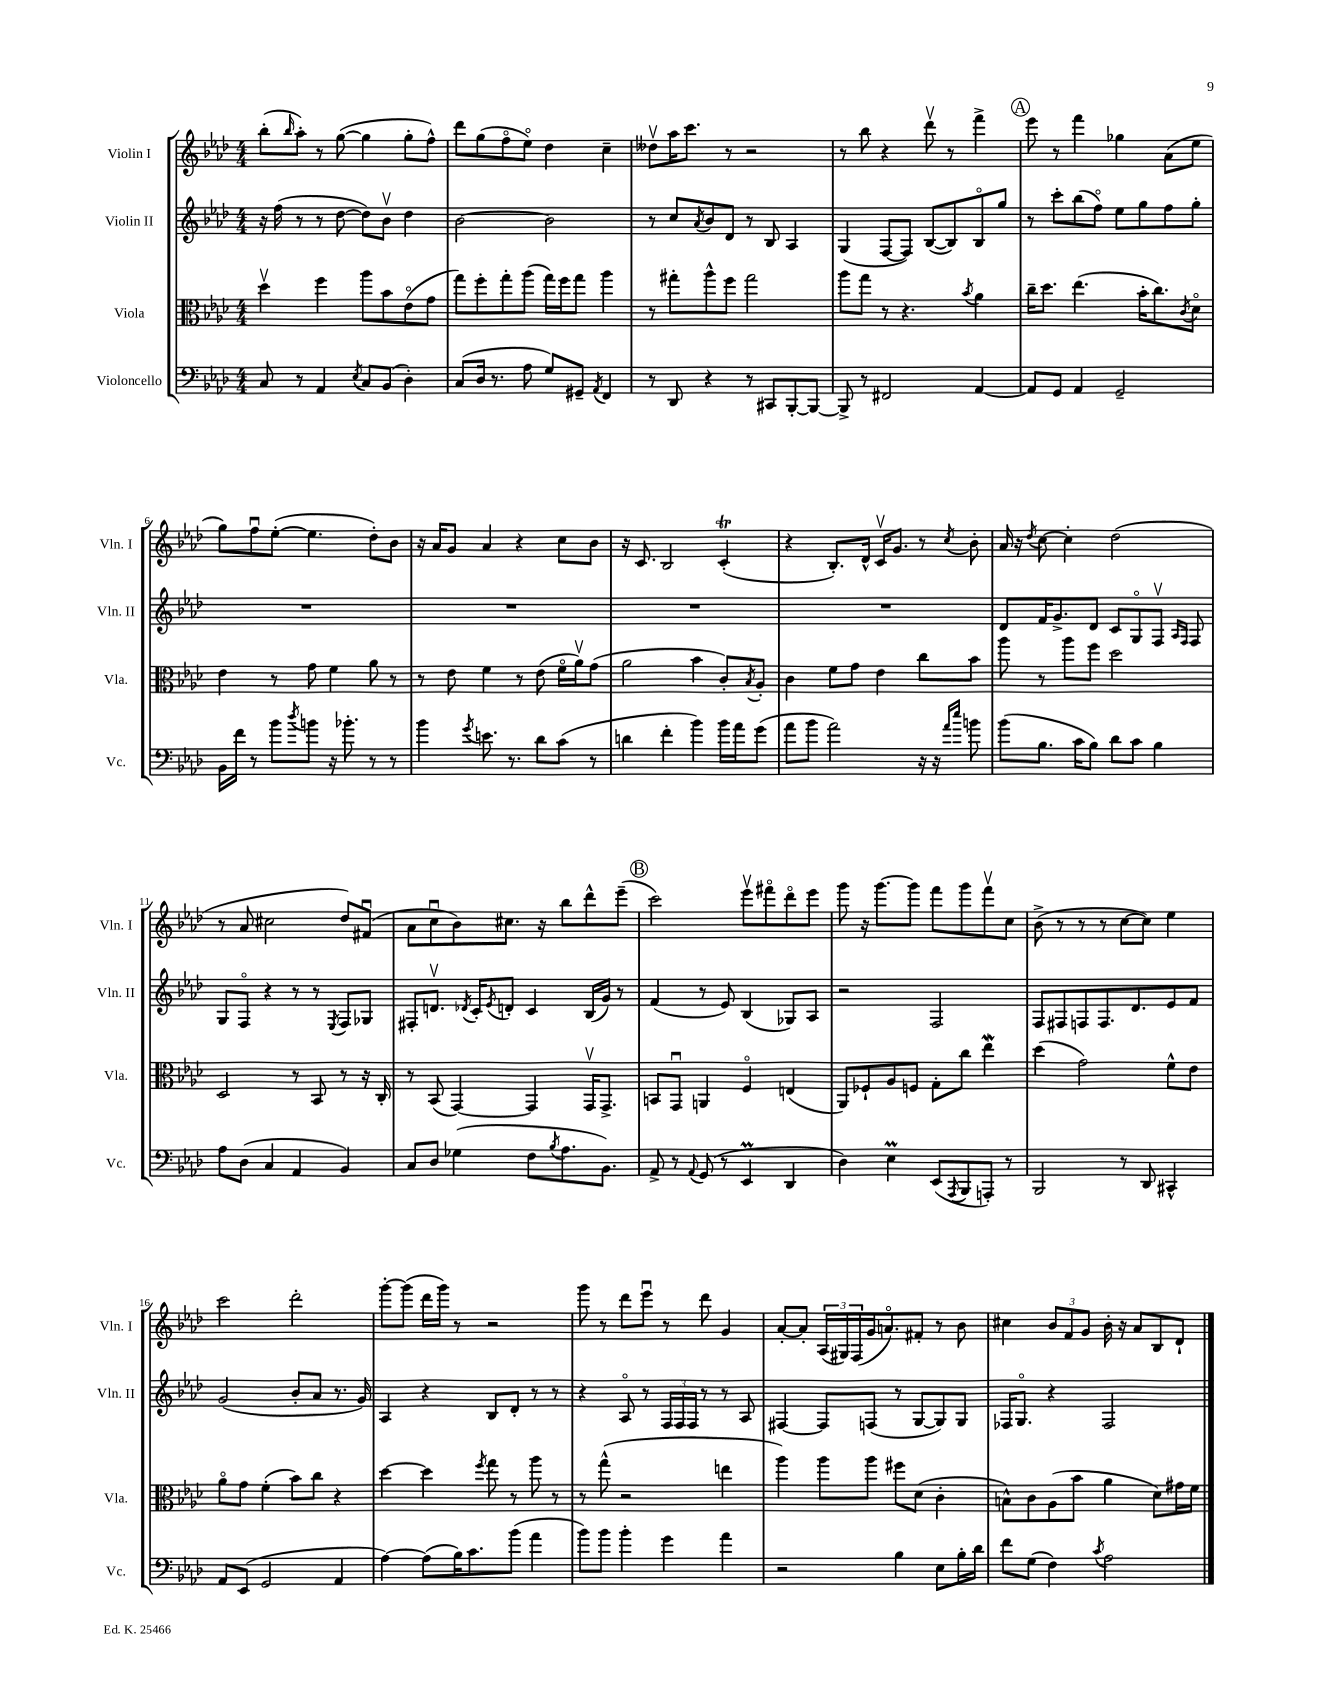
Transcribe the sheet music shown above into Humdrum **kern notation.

**kern	**kern	**kern	**kern
*staff4	*staff3	*staff2	*staff1
*clefF4	*clefC3	*clefG2	*clefG2
*k[b-e-a-d-]	*k[b-e-a-d-]	*k[b-e-a-d-]	*k[b-e-a-d-]
*M4/4	*M4/4	*M4/4	*M4/4
8C	4dd-v	16r	(8bb-'
.	.	(16ff	.
.	.	.	16qqbb-
8r	.	8r	8aa-')
4AA-	4ff	8r	8r
.	.	[8dd-	([8gg
8qE-	.	.	.
8C	8aa-	8dd-])	4gg]
(8BB-	8b-	8b-v	.
4D-')	(8e-o	4dd-	8gg'
.	8g	.	8ff^^)
=	=	=	=
(8C	8gg)	[2b-	8ddd-
16D-	8ff'	.	(8gg
8.r	.	.	.
.	8gg'	.	8ffo
8A-	(8aa-	.	8ee-o)
8G)	16gg)	2b-]	4dd-
.	16ff	.	.
8GG#~	8gg	.	.
8qAA-	.	.	.
4FF	4aa-	.	4cc~
=	=	=	=
8r	8r	8r	8dd--v
8DD-	8gg#'	8cc	16aa-
.	.	.	8.ccc
.	.	8qa-	.
4r	8aa-^^	8b-	.
.	8ff	8d-	8r
8r	2gg#	8r	2r
8CC#	.	8B-	.
[8BBB-'	.	4A-	.
8BBB-_	.	.	.
=	=	=	=
8BBB-^]	8aa-	(4G	8r
8r	8gg	.	8bb-
2FF#	8r	[8F	4r
.	4.r	8F])	.
.	.	([8B-	8ddd-v
.	.	8B-])	8r
.	8qb-	.	.
[4AA-	4a-	8B-o	4fff^
.	.	8gg	.
=	=	=	=
8AA-]	16cc~	8r	8eee-
.	8.dd-	.	.
8GG	.	8ccc'	8r
4AA-	(4.ee-	(8bb-	4fff
.	.	8ffo)	.
2GG~	.	8ee-	4gg-
.	16b-'	8gg	.
.	8.cc)	.	.
.	.	8ff	(8a-
.	8qc	.	.
.	8d-o	8gg'	8ee-
=	=	=	=
16BB-	4e-	1r	8gg)
16f	.	.	.
8r	.	.	8ffu
8b-	8r	.	([8ee-'
8qdd-	.	.	.
8b	8g	.	4.ee-]
16r	4f	.	.
8.b-'	.	.	.
8r	8a-	.	8dd-')
8r	8r	.	8b-
=	=	=	=
4b-	8r	1r	16r
.	.	.	16a-
.	8e-	.	8g
8qg	.	.	.
8.e	4f	.	4a-
8.r	.	.	.
.	8r	.	4r
8d-	(8e-	.	.
(8c	16fo	.	8cc
.	16a-v)	.	.
8r	(8g	.	8b-
=	=	=	=
4d	2a-	1r	16r
.	.	.	8.c
4f'	.	.	2B-
4b-)	4b-	.	.
16b-	8c')	.	(4c'
16a-	.	.	.
.	8qB-	.	.
(8g	8A-'	.	.
=	=	=	=
8a-	4c	1r	4r
8b-	.	.	.
2a-)	8f	.	8.B-')
.	8g	.	.
.	.	.	16d-^^
.	4e-	.	16cv
.	.	.	8.g
16r	8cc	.	8r
16r	.	.	.
16qqa-	.	.	.
16qqee-	.	.	8qcc
8b	8b-	.	8b-'
=	=	=	=
(8b-	8aa-	8d-	16a-
.	.	.	16r
.	.	.	8qdd-
8.B-	8r	16f	[8cc
.	.	8.g^	.
.	8aa-	.	4cc']
16c	.	.	.
8B-)	8ff	8d-	.
8d-	2dd-	8c	(2dd-
8c	.	8Go	.
4B-	.	8Fv	.
.	.	16qqA-	.
.	.	16qqF	.
.	.	8F	.
=	=	=	=
8A-	2D-	8G	8r
(8D-	.	8Fo	8a-
4C	.	4r	2cc#
4AA-	8r	8r	.
.	8BB-	8r	.
.	.	8qE-	.
4BB-)	8r	8F	8dd-)
.	16r	8G-	(8f#u
.	16C'	.	.
=	=	=	=
8C	8r	8F#'	8a-
8D-	(8BB-	8.dv	8ccu
(4G-	[4GG)	.	8b-)
.	.	8qd-	.
.	.	16c'	.
.	.	8qe-	.
.	.	8d'	8.cc#
8F	4GG]	4c	.
.	.	.	16r
8qB-	.	.	.
8.A-	.	.	8bb-
.	16GGv	(16B-	8ddd-^^
8.BB-)	8.GG^	16g)	.
.	.	8r	(8eee-~
=	=	=	=
8AA-^	8BB	(4f	2ccc)
8r	8GGu	.	.
8qqAA-	.	.	.
(8GG	4AA	8r	.
8r	.	8e-)	.
4EE-	4Fo	(4B-	8eee-v
.	.	.	8fff#o
4DD-	(4E	8G-)	8ddd-o
.	.	8A-	8eee-
=	=	=	=
4D-)	8AA-)	2r	8ggg
.	8F-`	.	16r
.	.	.	[8.ggg
4E-	8A-	.	.
.	8F	.	8ggg]
(8EE-	8G'	2F	8fff
8qAAA-	.	.	.
8BBB-	8cc	.	8ggg
8AAA')	4ee-	.	8fffv
8r	.	.	8cc
=	=	=	=
2BBB-	(4dd-	8F	(8b-^
.	.	8F#	8r
.	2g)	8F	8r
.	.	8.F	8r
8r	.	.	[8cc
.	.	8.d-	.
8DD-	.	.	8cc])
4CC#^^	8f^^	8e-	4ee-
.	8e-	8f	.
=	=	=	=
8AA-	8a-o	(2g	2ccc
(8EE-	8g	.	.
2GG	(4f'	.	.
.	8b-)	8b-'	2ddd-'
.	8cc	8a-	.
4AA-	4r	8.r	.
.	.	16g)	.
=	=	=	=
[4A-)	[4dd-	4A-	[8ggg'
.	.	.	(8ggg]
(8A-]	4dd-]	4r	16ddd-
.	.	.	16ggg)
16B-)	.	.	8r
8.c	.	.	.
.	8qff	.	.
.	8gg	8B-	2r
(8b-	8r	8d-'	.
4a-	8aa-	8r	.
.	8r	8r	.
=	=	=	=
8b-)	8r	4r	8ggg
8b-	(8gg^^	.	8r
4b-'	2r	8A-o	8ddd-
.	.	8r	8eee-u
4g	.	24F	8r
.	.	24F	.
.	.	24F	.
.	.	8r	8ddd-
4a-	4ee	8r	4g
.	.	8A-	.
=	=	=	=
2r	4aa-)	[4F#	[8a-'
.	.	.	8a-']
.	8aa-	8F#]	(24A-
.	.	.	24G#)
.	.	.	(24F
.	8aa-	(8F	16g
.	.	.	8.ao)
4B-	8ff#	8r	.
.	(8d-	[8G	8f#'
8E-	4c'	8G])	8r
16B-'	.	8G	8b-
16d-	.	.	.
=	=	=	=
8f	8B^^)	16F-	4cc#
.	.	8.Go	.
(8G	8c	.	.
4F)	(8A-	4r	12b-
.	.	.	12f
.	8b-	.	.
.	.	.	12g
8qc	.	.	.
2A-	4a-	2F-	16b-'
.	.	.	16r
.	.	.	8a-
.	8d-)	.	8B-
.	16g#	.	8d-`
.	16f	.	.
==	==	==	==
*-	*-	*-	*-
